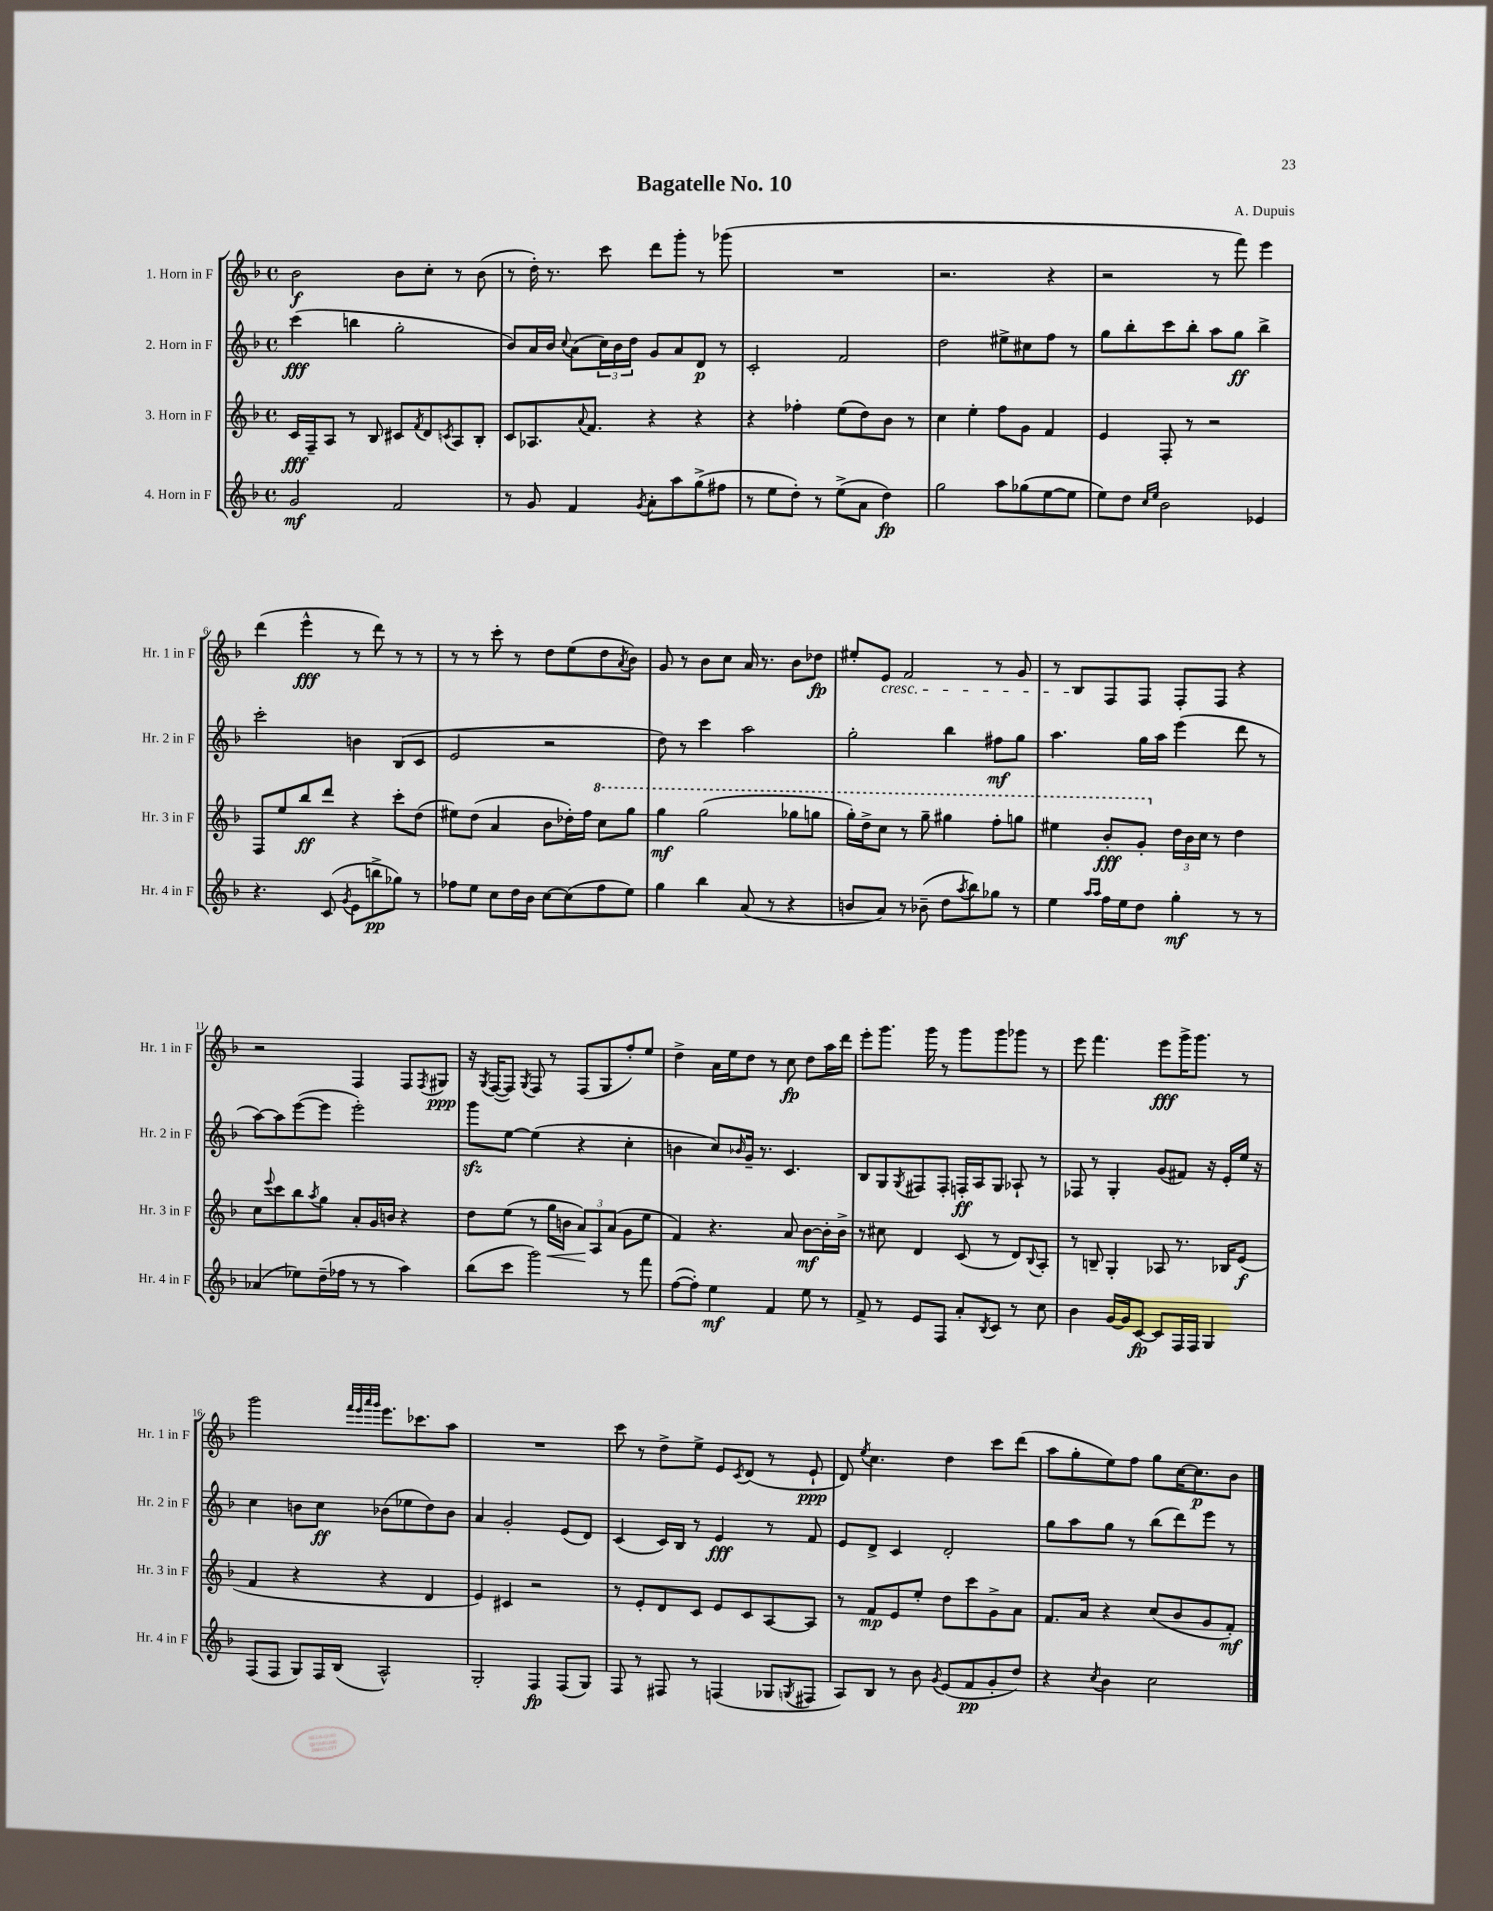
\header { title = "Bagatelle No. 10" composer = "A. Dupuis" }
<<
\new StaffGroup <<
\new Staff = "s0" \with { instrumentName = "1. Horn in F" shortInstrumentName = "Hr. 1 in F" } {
    \clef treble \key f \major \defaultTimeSignature \time 4/4
    bes'2\f bes'8 c''8-. r8 bes'8( |
    r8 d''16-.) r8. c'''8 d'''8 g'''8-. r8 ges'''8( |
    R1 |
    r2. r4 |
    r2 r8 f'''8) e'''4 |
    d'''4( e'''4-^\fff r8 d'''8) r8 r8 |
    r8 r8 c'''8-. r8 d''8 e''8( d''8 \acciaccatura { a'8 } bes'8) |
    g'8 r8 bes'8 c''8 a'16 r8. bes'8 des''8\fp |
    eis''8-. e'8\cresc f'2 r8 g'8 |
    r8 bes8\! f8 f8 f8-. f8 r4 |
    r2 f4 f8 \acciaccatura { f8 } gis8\ppp |
    r16 \acciaccatura { g8 } f16~( f8) \acciaccatura { g8 } f8 r8 f8( g8 f''8-.) e''8 |
    d''4-> a'16 e''16 d''8 r8 c''8\fp d''8 a''16 d'''16 |
    e'''8-. g'''8. g'''16 r8 g'''8 g'''8 ges'''8 r8 |
    e'''8 f'''4. e'''8\fff g'''16-> g'''8. r8 |
    g'''2 \grace { f'''32 e'''32 a'''32 g'''32 } e'''8. ces'''8. a''8 |
    R1 |
    c'''8 r8 d''8-> e''8-> e'8 \acciaccatura { c'8 } d'8( r8 e'8-!\ppp |
    d'8) \acciaccatura { e''8 } c''4. d''4 c'''8 d'''8( |
    a''8 g''8-. e''8) f''8 g''8 c''16~ c''8.\p bes'8 \bar "|." |
}
\new Staff = "s1" \with { instrumentName = "2. Horn in F" shortInstrumentName = "Hr. 2 in F" } {
    \clef treble \key f \major \defaultTimeSignature \time 4/4
    c'''4\fff( b''4 g''2-. |
    bes'8) a'16 bes'16 \appoggiatura { c''8 } a'8( \tuplet 3/2 { c''16) bes'16 d''16 } g'8 a'8 d'8\p r8 |
    c'2-. f'2 |
    d''2 eis''8-> cis''8 f''8 r8 |
    g''8 bes''8-. c'''8 bes''8-. a''8 g''8\ff bes''4-> |
    c'''2-. b'4 bes8( c'8 |
    e'2 r2 |
    d''8) r8 c'''4 a''2 |
    g''2-. bes''4 fis''8\mf g''8 |
    a''4. g''16 a''16 e'''4( d'''8 r8 |
    a''8~) a''8 e'''8~( e'''8 e'''2-.) |
    g'''8\sfz e''8~ e''4( r4 c''4-. |
    b'4 c''8) \grace { bes'16 } g'16-- r8. c'4. |
    bes8 g8 \acciaccatura { g8 } fis8 fis8-. f16-.\ff a16 g8 aes8-! r8 |
    fes8 r8 g4-. g'8( fis'8) r16 e'16-. e''16 r16 |
    c''4 b'8 c''8\ff bes'8( ees''8 d''8) bes'8 |
    a'4 g'2-. e'8( d'8) |
    c'4( c'16) bes16 r8 e'4\fff r8 f'8 |
    e'8 d'8-> c'4 d'2-. |
    g''8 a''8 g''8 r8 bes''8( d'''8) e'''8 r8 \bar "|." |
}
\new Staff = "s2" \with { instrumentName = "3. Horn in F" shortInstrumentName = "Hr. 3 in F" } {
    \clef treble \key f \major \defaultTimeSignature \time 4/4
    c'16\fff f16-- a8 r8 bes8 cis'8 \acciaccatura { f'8 } d'8 \acciaccatura { c'8 } a8 bes8-. |
    c'8 aes8. \appoggiatura { a'8 } f'8. r4 r4 |
    r4 fes''4-. e''8( d''8) bes'8 r8 |
    c''4 e''4-. f''8 g'8 f'4 |
    e'4 f8-. r8 r2 |
    f8 e''8 bes''8\ff d'''8 r4 c'''8-. d''8( |
    eis''8) d''8( a'4 bes'8 des''16-.) f''16 \ottava #1 c'''8 g'''8 |
    g'''4\mf g'''2( ges'''8 g'''8 |
    g'''16-.) d'''16-> c'''8 r8 g'''8-- gis'''4 f'''8-. g'''8 |
    eis'''4 bes''8-.\fff g''8-. \ottava #0 \tuplet 3/2 { d''16 bes'16 c''16 } r8 d''4 |
    c''8 \appoggiatura { e'''8 } c'''8 bes''8 \acciaccatura { a''8 } g''8 a'8-. g'16 b'16 r4 |
    d''8 e''8( r8 g''16\< b'16 \tuplet 3/2 { a'8\!) a8 a'8( } g'8 e''8 |
    f'4) r4. a'8 bes'8~\mf bes'16-. bes'16-> |
    r8 cis''8 d'4 c'8( r8 d'8) \appoggiatura { bes8 } a8-. |
    r8 b8-- g4-. aes8 r8. bes16 e'8\f( |
    f'4 r4 r4 d'4 |
    e'4) cis'4 r2 |
    r8 e'8-. d'8 c'8 e'8 c'8 a8~ a8 |
    r8 f'8\mp e'8 e''8-. d''8 c'''8 g'8-> a'8 |
    f'8. a'16 r4 c''8( bes'8 g'8 f'8-.\mf) \bar "|." |
}
\new Staff = "s3" \with { instrumentName = "4. Horn in F" shortInstrumentName = "Hr. 4 in F" } {
    \clef treble \key f \major \defaultTimeSignature \time 4/4
    g'2\mf f'2 |
    r8 g'8 f'4 \acciaccatura { g'8 } a'8-. a''8 g''8->( fis''8 |
    r8 e''8 d''8-.) r8 e''8->( a'8 d''4\fp) |
    g''2 a''8 ges''8( e''8~ e''8 |
    e''8) d''8 \grace { c''16 e''16 } bes'2 ees'4 |
    r4. c'8( \acciaccatura { g'8 } e'8 b''8->\pp ges''8) r8 |
    fes''8 e''8 c''8 d''16 bes'16 c''8~ c''8( fes''8 e''8) |
    g''4 bes''4 a'8( r8 r4 |
    b'8 a'8) r8 bes'8--( d''8 \acciaccatura { a''8 } bes''8) ges''8 r8 |
    e''4 \grace { a''16 a''16 } f''16 e''16 d''8 g''4-.\mf r8 r8 |
    aes'4( ees''8) d''16--( fes''16 r8 r8 a''4) |
    bes''8( c'''8 g'''2) r8 f'''8 |
    f''8~( f''8-.) e''4\mf f'4 e''8 r8 |
    f'8-> r8 e'8 f8 a'8-. \acciaccatura { bes8 } c'8 r8 c''8 |
    bes'4 g'16~ g'16 c'8~\fp c'8 f16 f16 g4 |
    f8( f8 g8) f16 bes16( a2-^) |
    g2-. f4\fp f8( g8) |
    f8 r8 fis8 r8 f4( ges8 \acciaccatura { g8 } fis8 |
    a8) bes8 r8 bes'8 \acciaccatura { g'8 } e'8( f'8\pp g'8-. d''8) |
    r4 \acciaccatura { c''8 } bes'4 c''2 \bar "|." |
}
>>
>>
